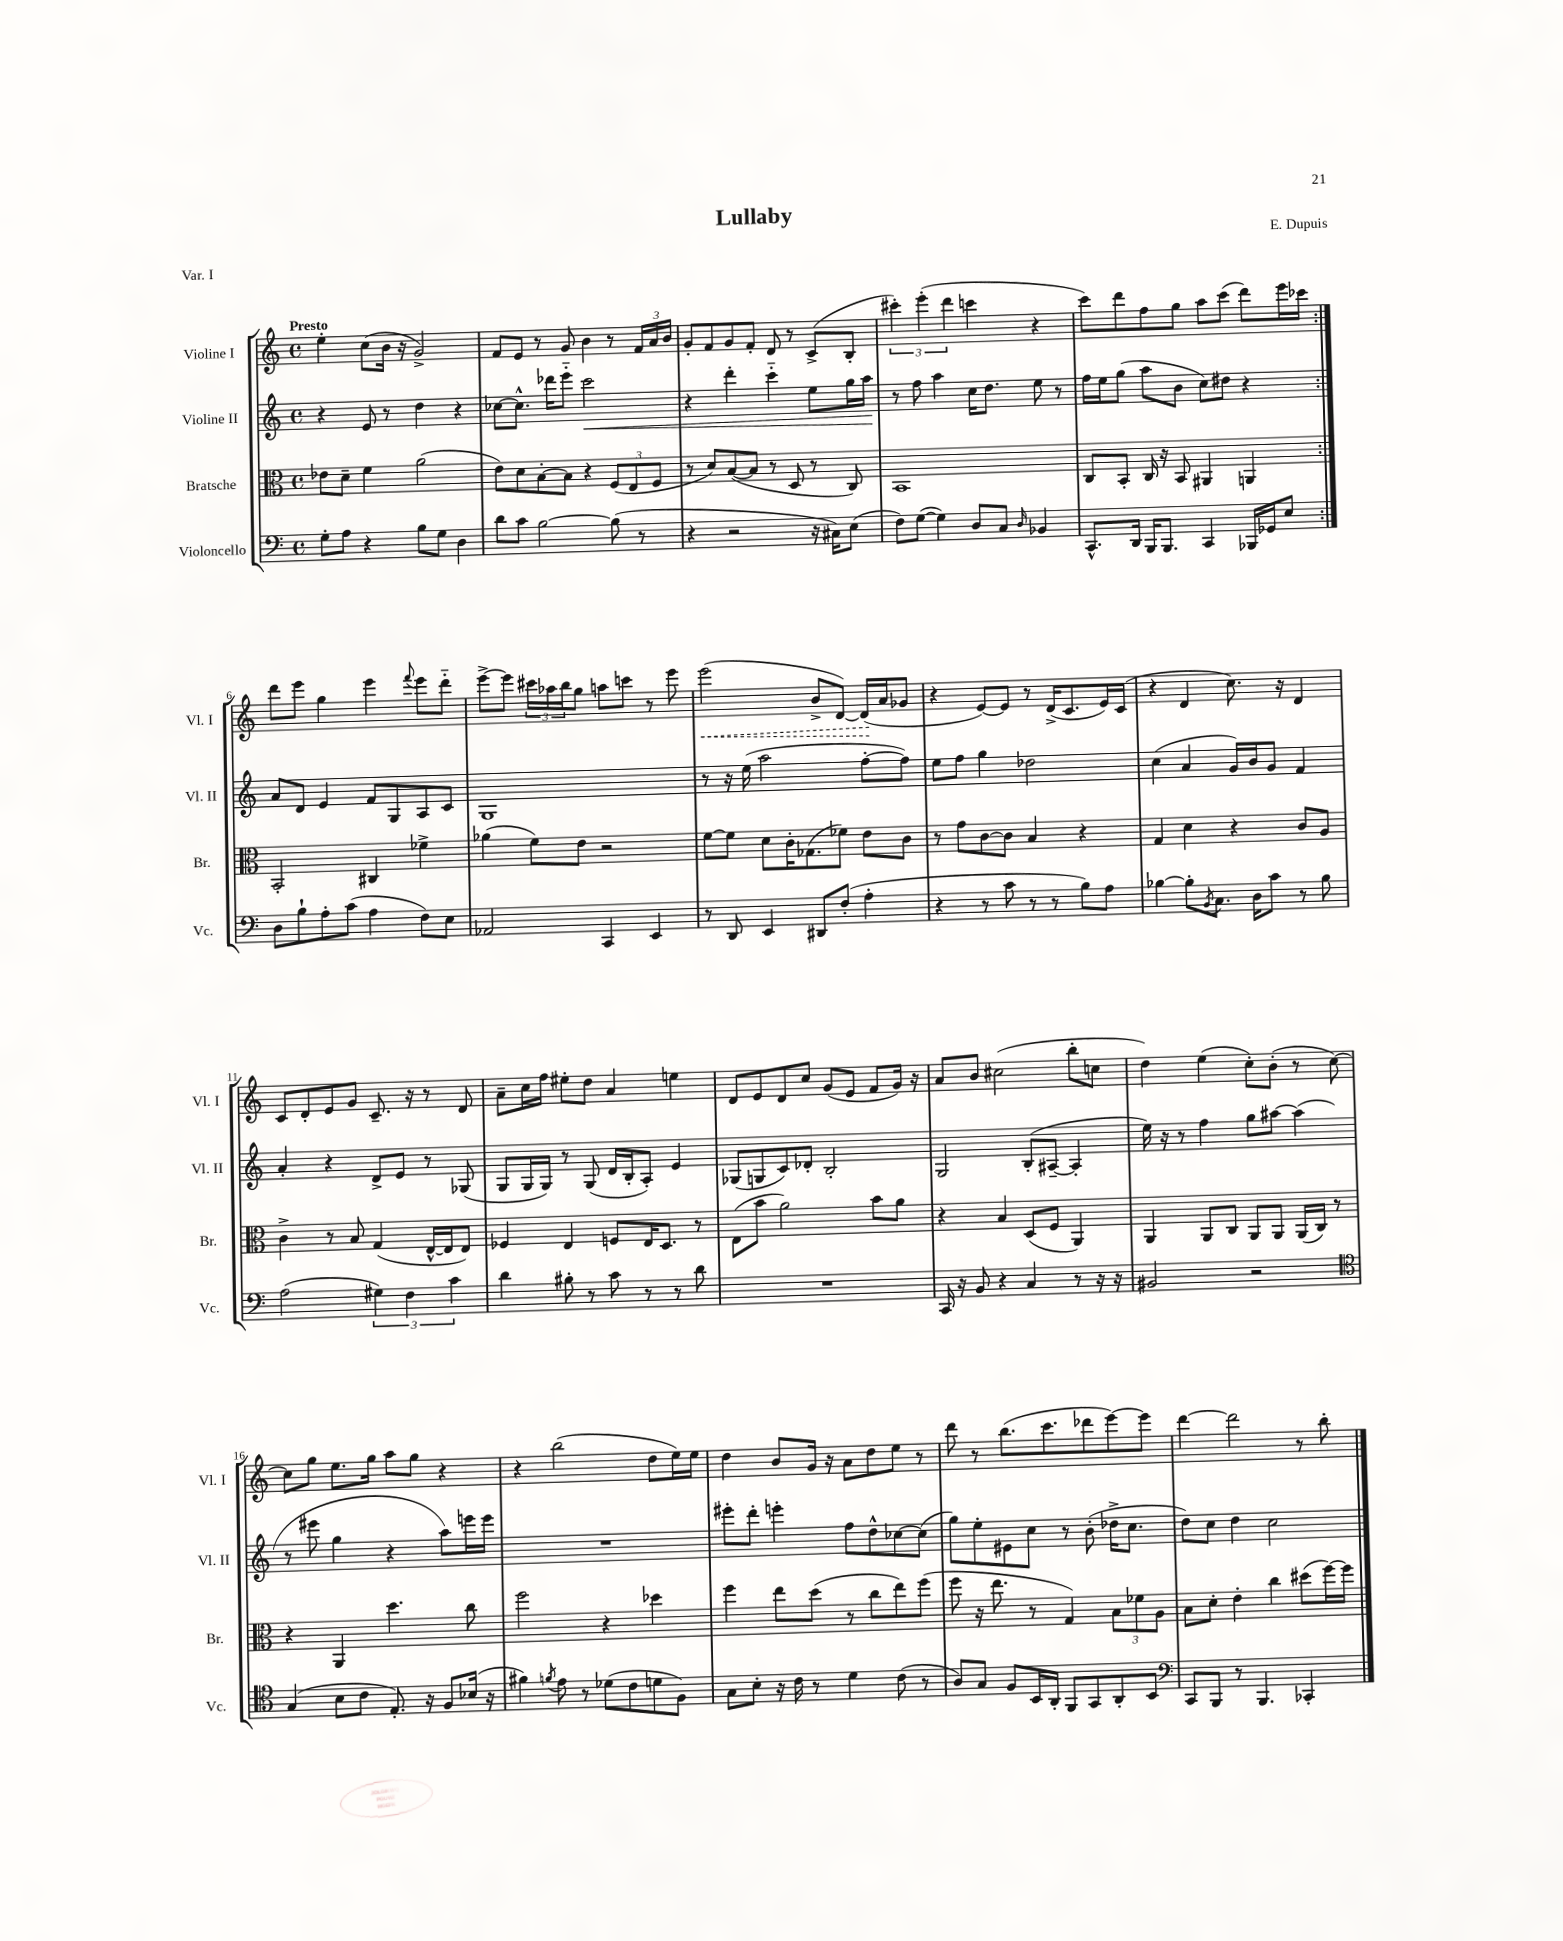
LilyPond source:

\header { title = "Lullaby" composer = "E. Dupuis" piece = "Var. I" }
<<
\new StaffGroup <<
\new Staff = "s0" \with { instrumentName = "Violine I" shortInstrumentName = "Vl. I" } {
    \clef treble \key c \major \defaultTimeSignature \time 4/4 \tempo "Presto"
    \repeat volta 2 { e''4-. c''8( b'16 r16 g'2->) |
    f'8 e'8 r8 g'8 b'4 r8 \tuplet 3/2 { f'16 a'16 b'16 } |
    g'8-. f'8 g'8 f'8-. d'8 r8 c'8->( b8-. |
    \tuplet 3/2 { cis'''4-.) e'''4-.( d'''4 } c'''4 r4 |
    c'''8) d'''8 f''8 g''8 a''8 c'''8( d'''8) e'''16 ces'''16 | }
    d'''8 e'''8 g''4 e'''4 \appoggiatura { f'''8 } e'''8 d'''8-_ |
    e'''8~-> e'''8 \tuplet 3/2 { cis'''16 aes''16 b''16 } g''8 a''8 c'''8 r8 e'''8 |
    \once \override Hairpin.style = #'dashed-line e'''2\<( b'8-> d'8~) d'16\!( a'16 ges'8 |
    r4 e'8~) e'8 r8 d'16->( c'8. e'16) c'16( |
    r4 d'4 c''8.) r16 d'4 |
    c'8 d'8-. e'8 g'8 c'8.-- r16 r8 d'8 |
    a'8-- c''16 f''16 eis''8-. d''8 a'4 e''4 |
    d'8 e'8 d'8 c''8 g'8( e'8 f'8 g'16) r16 |
    a'8 b'8 cis''2( b''8-. c''8 |
    d''4) e''4( c''8-.) b'8-.( r8 c''8~) |
    c''8 g''8 e''8. g''16 a''8 g''8 r4 |
    r4 b''2( d''8 e''16) e''16 |
    d''4 b'8 g'16 r16 a'8 d''8 e''8 r8 |
    d'''8 r8 b''8.( c'''8. des'''8 e'''8~) e'''8 |
    d'''4~ d'''2 r8 b''8-. \bar "|." |
}
\new Staff = "s1" \with { instrumentName = "Violine II" shortInstrumentName = "Vl. II" } {
    \clef treble \key c \major \defaultTimeSignature \time 4/4
    \repeat volta 2 { r4 e'8 r8 d''4 r4 |
    ces''8~ ces''8.-^ des'''16 e'''8-_ c'''2\< |
    r4 d'''4-. c'''4-_ e''8 g''16 a''16\! |
    r8 f''8 a''4 c''16 d''8. e''8 r8 |
    f''16 e''16 g''8( a''8 b'8 c''8) dis''8 r4 | }
    a'8 d'8 e'4 f'8 g8 a8 c'8 |
    g1 |
    r8 r16 e''16( a''2 f''8~-. f''8) |
    e''8 f''8 g''4 des''2 |
    c''4( a'4 g'16) b'16 g'8 f'4 |
    a'4-. r4 d'8-> e'8 r8 ges8( |
    g8 g16 g16) r8 g8( d'16 b16-. a8-.) e'4 |
    ges8( g8 c'8) des'8-. b2-. |
    g2 b8-.( ais8~-- ais4-. |
    e''16) r16 r8 f''4 g''8 ais''8~ ais''4( |
    r8 eis'''8 g''4 r4 a''8) e'''16 e'''16 |
    R1 |
    eis'''8-. d'''8-. e'''4-. f''8 d''8-^ ces''8~ ces''8( |
    g''8) e''8-. eis'8 c''8 r8 b'8-.( des''16-> c''8. |
    d''8) c''8 d''4 c''2 \bar "|." |
}
\new Staff = "s2" \with { instrumentName = "Bratsche" shortInstrumentName = "Br." } {
    \clef alto \key c \major \defaultTimeSignature \time 4/4
    \repeat volta 2 { ees'8 d'8-- f'4 a'2( |
    e'8) d'8 b8~-. b8 r4 \tuplet 3/2 { f8( e8 f8 } |
    r8 d'8) b8~( b8 r8 d8 r8 c8) |
    b,1 |
    c8 b,8-. c16 r16 b,8 ais,4 a,4 | }
    b,2-. cis4 fes'4-> |
    aes'4( f'8) e'8 r2 |
    f'8~ f'8 d'8 c'16-. ges8.( fes'8) e'8 c'8 |
    r8 g'8 c'8~ c'8 b4 r4 |
    g4 d'4 r4 c'8 a8 |
    c'4-> r8 b8 g4( e16~-^ e16 e8) |
    fes4 e4 f8 e16 d8. r8 |
    e8( b'8 a'2) b'8 a'8 |
    r4 b4 d8( f8 a,4) |
    a,4 a,8 c8 a,8 a,8 a,16( c16) r8 |
    r4 a,4 d''4. c''8 |
    f''2 r4 des''4 |
    f''4 e''8 d''8( r8 c''8 e''8) f''8( |
    f''8 r16 e''8. r8 g4) \tuplet 3/2 { b8 fes'8 a8 } |
    b8 d'8-. e'4-. c''4 dis''8( f''16~) f''16 \bar "|." |
}
\new Staff = "s3" \with { instrumentName = "Violoncello" shortInstrumentName = "Vc." } {
    \clef bass \key c \major \defaultTimeSignature \time 4/4
    \repeat volta 2 { g8-. a8 r4 b8 g8 d4 |
    d'8 c'8 b2~ b8( r8 |
    r4 r2 r16 cis16) e8( |
    f8) g8~( g4) d8 c8 \grace { d16 } bes,4 |
    c,8.-^ d,16 b,,16 b,,8. c,4 bes,,16 ges,16 e8 | }
    d8 b8-! a8-. c'8( a4 f8) e8 |
    aes,2 c,4 e,4 |
    r8 d,8 e,4 dis,8 f8-.( a4-. |
    r4 r8 c'8 r8 r8 b8) a8 |
    bes4~ bes8-. \acciaccatura { b,8 } c8. d16 c'8 r8 bes8 |
    a2( \tuplet 3/2 { gis4) f4 c'4 } |
    d'4 bis8-. r8 c'8 r8 r8 d'8 |
    R1 |
    c,16 r16 b,8 r4 c4 r8 r16 r16 |
    bis,2 r2 |
    \clef tenor g4( b8 c'8 e8.-.) r16 f8 bes16( r16 |
    fis'4) \acciaccatura { f'8 } e'8 r8 des'8( c'8 d'8 f8) |
    g8 b8-. r16 c'16 r8 d'4 c'8( r8 |
    a8) g8 f8 b,16 a,16-. f,8 g,8 a,8-. b,8 |
    \clef bass c,8 b,,8 r8 b,,4. ces,4-. \bar "|." |
}
>>
>>
